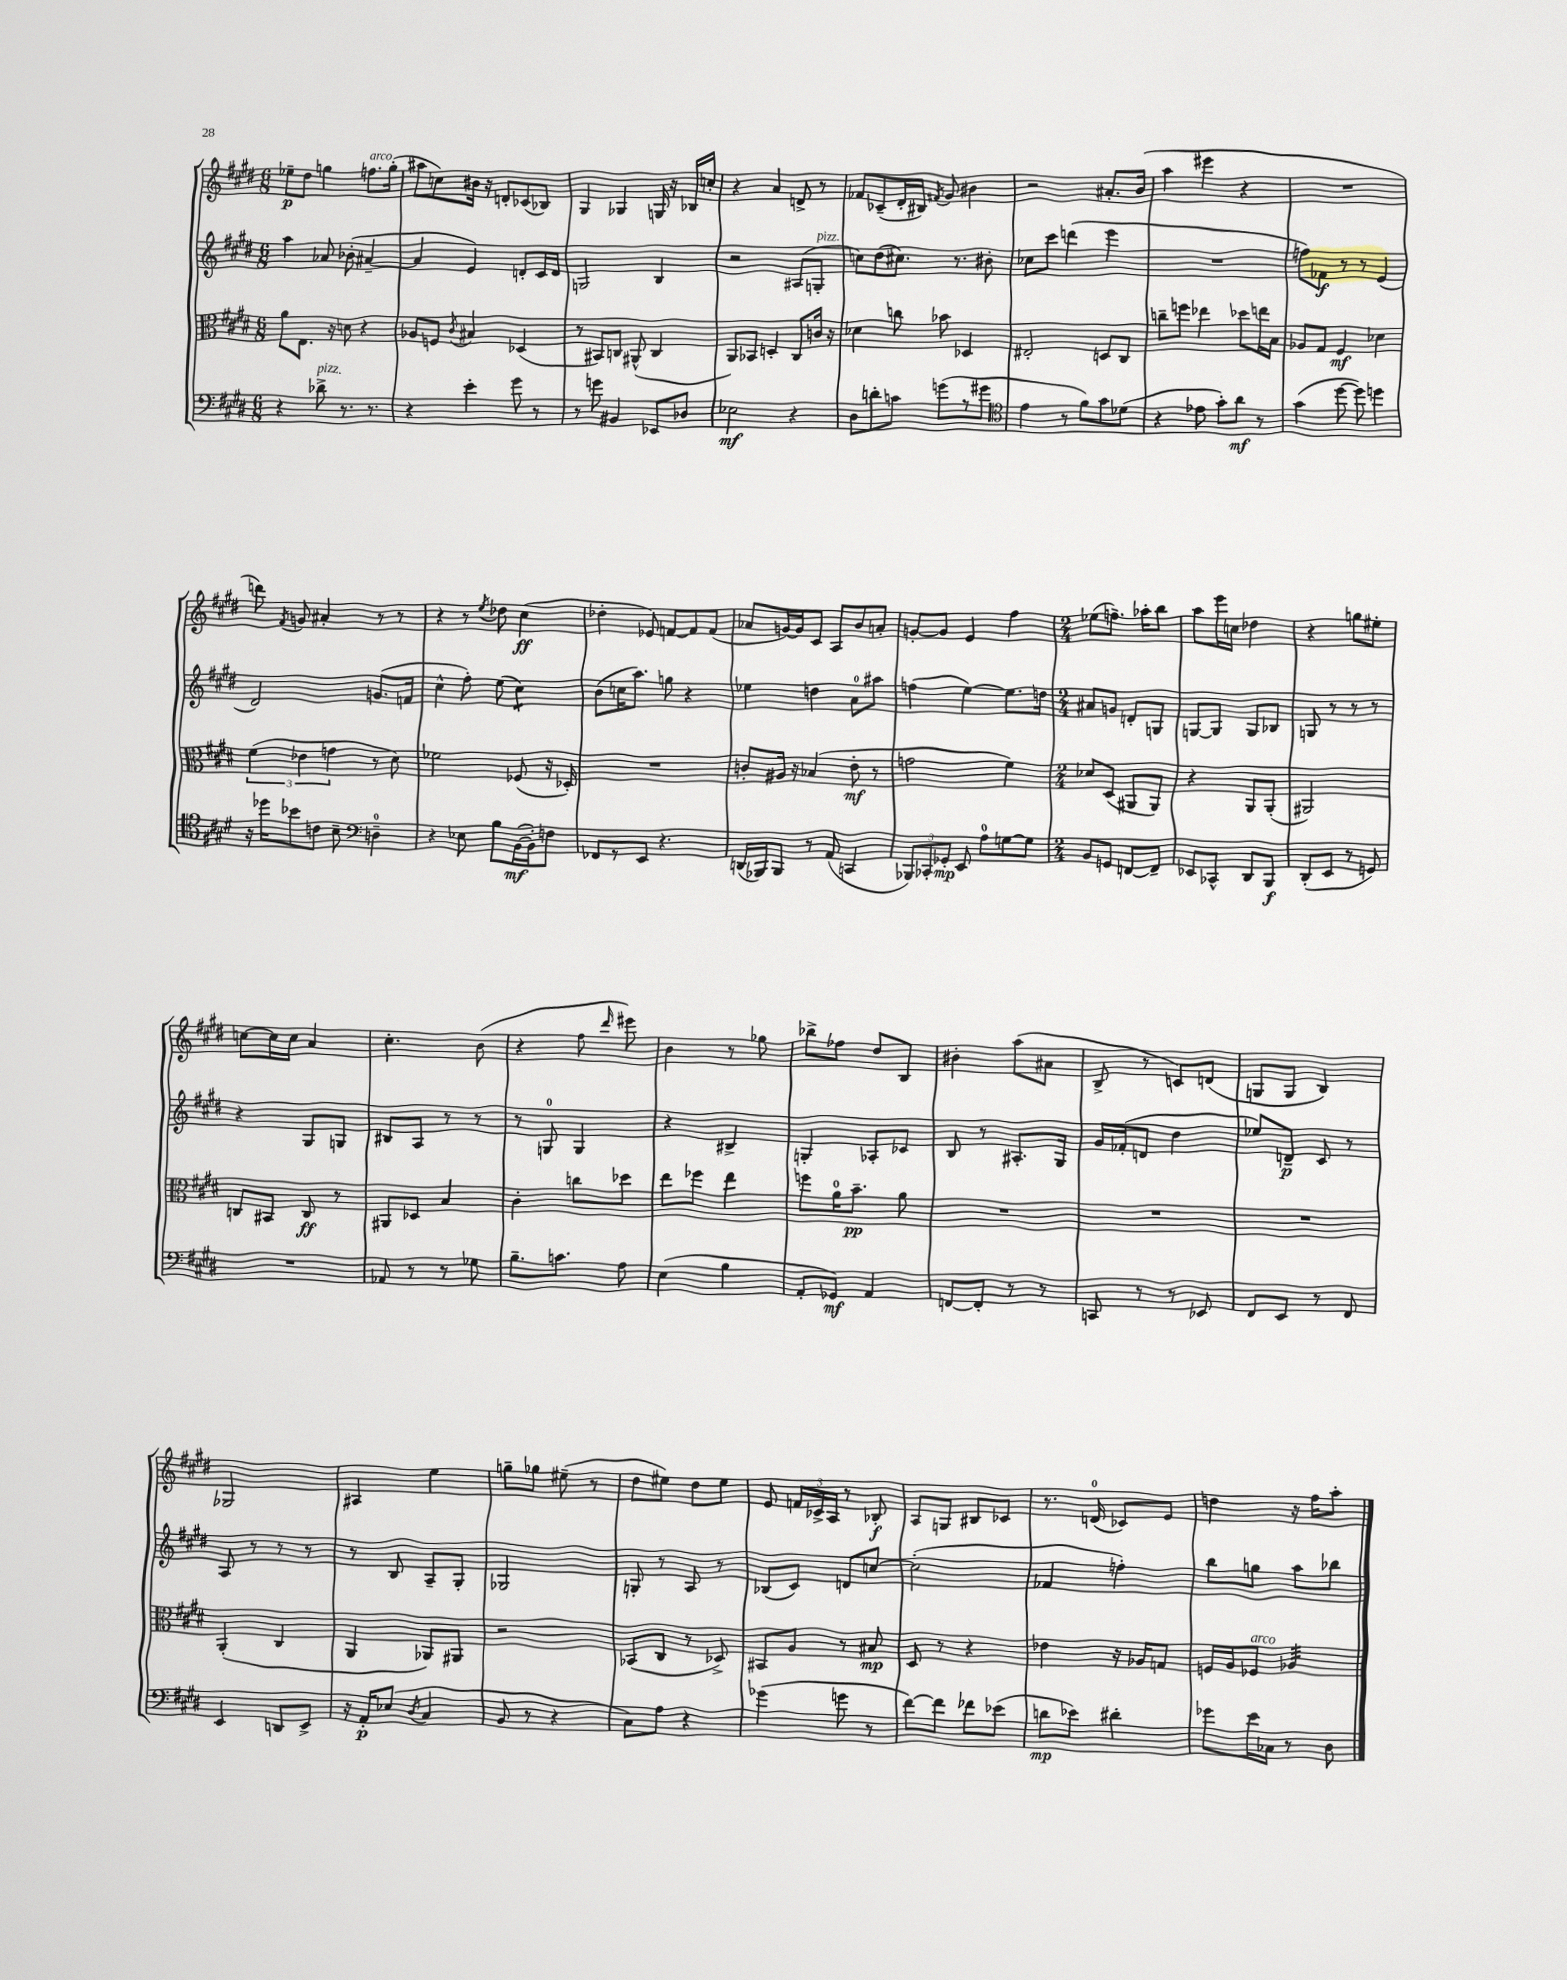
<<
\new StaffGroup <<
\new Staff = "s0" {
    \clef treble \key e \major \numericTimeSignature \time 6/8
    \autoBeamOff ees''8[--\p dis''8] g''4 f''8.[^\markup { \italic "arco" } g''16]-.( |
    ais''8[ c''8) bis'16] r16 d'8[-. ces'8( bes8]) |
    gis4 ges4 g16 r16 bes16[ c''16]-. |
    r4 a'4 d'8-> r8 |
    fes'8[ ces'8--( dis'16-. bis16]) \acciaccatura { fis'8 } gis'8 bis'4 |
    r2 ais'8.[-. b'16]( |
    a''4 eis'''4 r4 |
    R2. |
    d'''8) \acciaccatura { fis'8 } g'8 ais'4-. r8 r8 |
    r4 r8 \acciaccatura { e''8 } des''8 cis''4\ff( |
    des''4-. ees'8) f'8[~ f'8 f'8]( |
    aes'8[ g'16~) g'16 cis'8] a8[ b'8 a'8]-. |
    g'8[~-. g'8] e'4 fis''4 |
    \numericTimeSignature \time 2/4 ees''8[( f''8.]--) aes''16[-. b''8] |
    a''8[ e'''16 c''16] des''4 |
    r4 g''8[ eis''8]-. |
    c''8[~ c''16 c''16] a'4 |
    cis''4.-. b'8( |
    r4 fis''8 \grace { dis'''16 } eis'''8) |
    b'4 r8 ges''8 |
    bes''8[-> fes''8] dis''8[ b8] |
    bis'4-. a''8[( ais'8] |
    b8-> r8 c'8[) d'8]( |
    g8[ g8] b4) |
    ges2 |
    ais4 e''4 |
    g''8[-- ges''8] eis''8--( r8 |
    dis''8[ eis''8]) dis''8[ eis''8] |
    e'8 \tuplet 3/2 { f'16[ ces'16-> a16] } r8 bes8-.\f |
    a8[ g8] bis8[ ces'8] |
    r8. d'16-0( ces'8[) e'8] |
    d''4 r16 fis''16[ a''8]-. \bar "|." |
}
\new Staff = "s1" {
    \clef treble \key e \major \numericTimeSignature \time 6/8
    \autoBeamOff a''4 aes'8 bes'8-.( ais'4~-- |
    ais'4 e'4) d'8[-. cis'16 d'16] |
    g2 b4 |
    r2 ais8[( g8]-.^\markup { \italic "pizz." } |
    c''8[) dis''8( cis''8.]) r8. bis'8-. |
    ces''8[ cis'''8] d'''4( e'''4 |
    R2. |
    f''8[) fes'8]\f r8 r8 e'4( |
    dis'2) g'8.[( f'16] |
    cis''4-^ fis''8-.) e''8( cis''4:8) |
    b'8[( c''16 a''8.]) g''8 r4 |
    ees''4 d''4 a'8[-0 ais''8] |
    f''4( e''4~) e''8.[ d''16] |
    \numericTimeSignature \time 2/4 ais'8[ g'8] d'8[-. g8] |
    g8[~ g8] g8[ bes8] |
    g8 r8 r8 r8 |
    r4 gis8[ g8] |
    bis8[ a8] r8 r8 |
    r8 g8-0 g4 |
    r4 bis4-> |
    g4-. aes8[-. ces'8] |
    b8 r8 ais8.[-. gis16] |
    gis'16[ fes'16-.( d'8] dis''4 |
    ees''8[) d'8]--\p cis'8 r8 |
    a8 r8 r8 r8 |
    r8 b8 a8[-- gis8]-. |
    ges2 |
    g8-. r8 a8 r8 |
    bes8[( cis'8]) d'8[ c''8]~ |
    c''2-.( |
    fes'4 f''4-.) |
    b''8[ g''8] a''8[ bes''8] \bar "|." |
}
\new Staff = "s2" {
    \clef alto \key e \major \numericTimeSignature \time 6/8
    \autoBeamOff a'8[ e8.] r16 d'8 r4 |
    aes8[ f8] \acciaccatura { cis'8 } bis4 des4( |
    r8 bis,8[) c8] ais,8-^( c4 |
    a,8[) bes,8] d4-. cis8[ c'16] r16 |
    des'4 c''8 bes'8 des4 |
    eis2-. d8[ cis8] |
    c''8[-- f''8] ees''4 des''8[ e''16 b16] |
    aes8[ gis8] fis4\mf des'4 |
    \tuplet 3/2 { fis'4( ees'4 g'4 } r8 dis'8) |
    fes'2 fes8( r16 des16-.) |
    R2. |
    c'8[-. ais16] r16 bes4( e'8-.\mf r8 |
    g'2 fis'4) |
    \numericTimeSignature \time 2/4 des'8[ dis8]( ais,8[ ais,8]) |
    r4 a,8[ a,8]-.( |
    ais,2) |
    c8[ bis,8] c8\ff r8 |
    ais,8[ des8] b4 |
    cis'4-. c''8[ des''8] |
    e''8[ fes''8] e''4 |
    f''8[ a'16-0 b'8.]--\pp a'8 |
    R2 |
    R2 |
    R2 |
    a,4-.( cis4 |
    a,4 aes,8[) ais,8] |
    r2 |
    bes,8[( cis8] r8 des8->) |
    bis,8[ a8] r8 bis8\mp |
    dis8 r8 r4 |
    ees'4 r16 aes16[ g8] |
    f16[ a16 fes8]^\markup { \italic "arco" } aes4:32 \bar "|." |
}
\new Staff = "s3" {
    \clef bass \key e \major \numericTimeSignature \time 6/8
    \autoBeamOff r4 des'8->^\markup { \italic "pizz." } r8. r8. |
    r4 e'4-. gis'8 r8 |
    r8 g'8 bis,4 ees,8[ des8] |
    ees2\mf r4 |
    dis8[ d'8-. c'8] g'8[( r8 gis'8] |
    \clef tenor e'4 r8 fis'8[) gis'8 des'8]( |
    r4 ees'8 gis'8[-.) a'8]\mf r8 |
    gis'4( dis''8~ dis''8) d''4 |
    r16 des''16[ bes'8 c'8] b8-- \clef bass d4-0-- |
    r4 ees8 b8[ b,16~\mf( b,16-.) f8] |
    fes,8[ r8 e,8] r4. |
    d,16[( bes,,16) bes,,8] r8 a,8( c,4 |
    \tuplet 3/2 { bes,,8[) ces,8-. ges,8]-.\mp } e,8 a8[-0 g8~ g8] |
    \numericTimeSignature \time 2/4 b,8[ g,8] f,8[~ f,8]-- |
    ees,8[ ces,8]-^ dis,8[ b,,8]\f |
    dis,8[-.( e,8] r8 g,8) |
    R2 |
    aes,8 r8 r8 ges8 |
    b8.[-- c'8.] a8 |
    e4( b4 |
    a,8[-. ges,8]\mf) a,4 |
    f,8[~ f,8]-. r8 r8 |
    c,8 r8 r8 ees,8 |
    fis,8[ e,8] r8 fis,8 |
    e,4 d,8[ e,8]-> |
    r16 a,16[-.\p ees8]( \acciaccatura { dis8 } cis4 |
    b,8 r8 r4 |
    cis8[) a8] r4 |
    ges'4( g'8 r8 |
    fis'8[~) fis'8] fes'8[ ees'8]( |
    d'8[\mp ees'8]) dis'4-. |
    ges'8[ e'16 ces16] r8 dis8 \bar "|." |
}
>>
>>
\layout { \context { \Score \remove "Bar_number_engraver" } }
